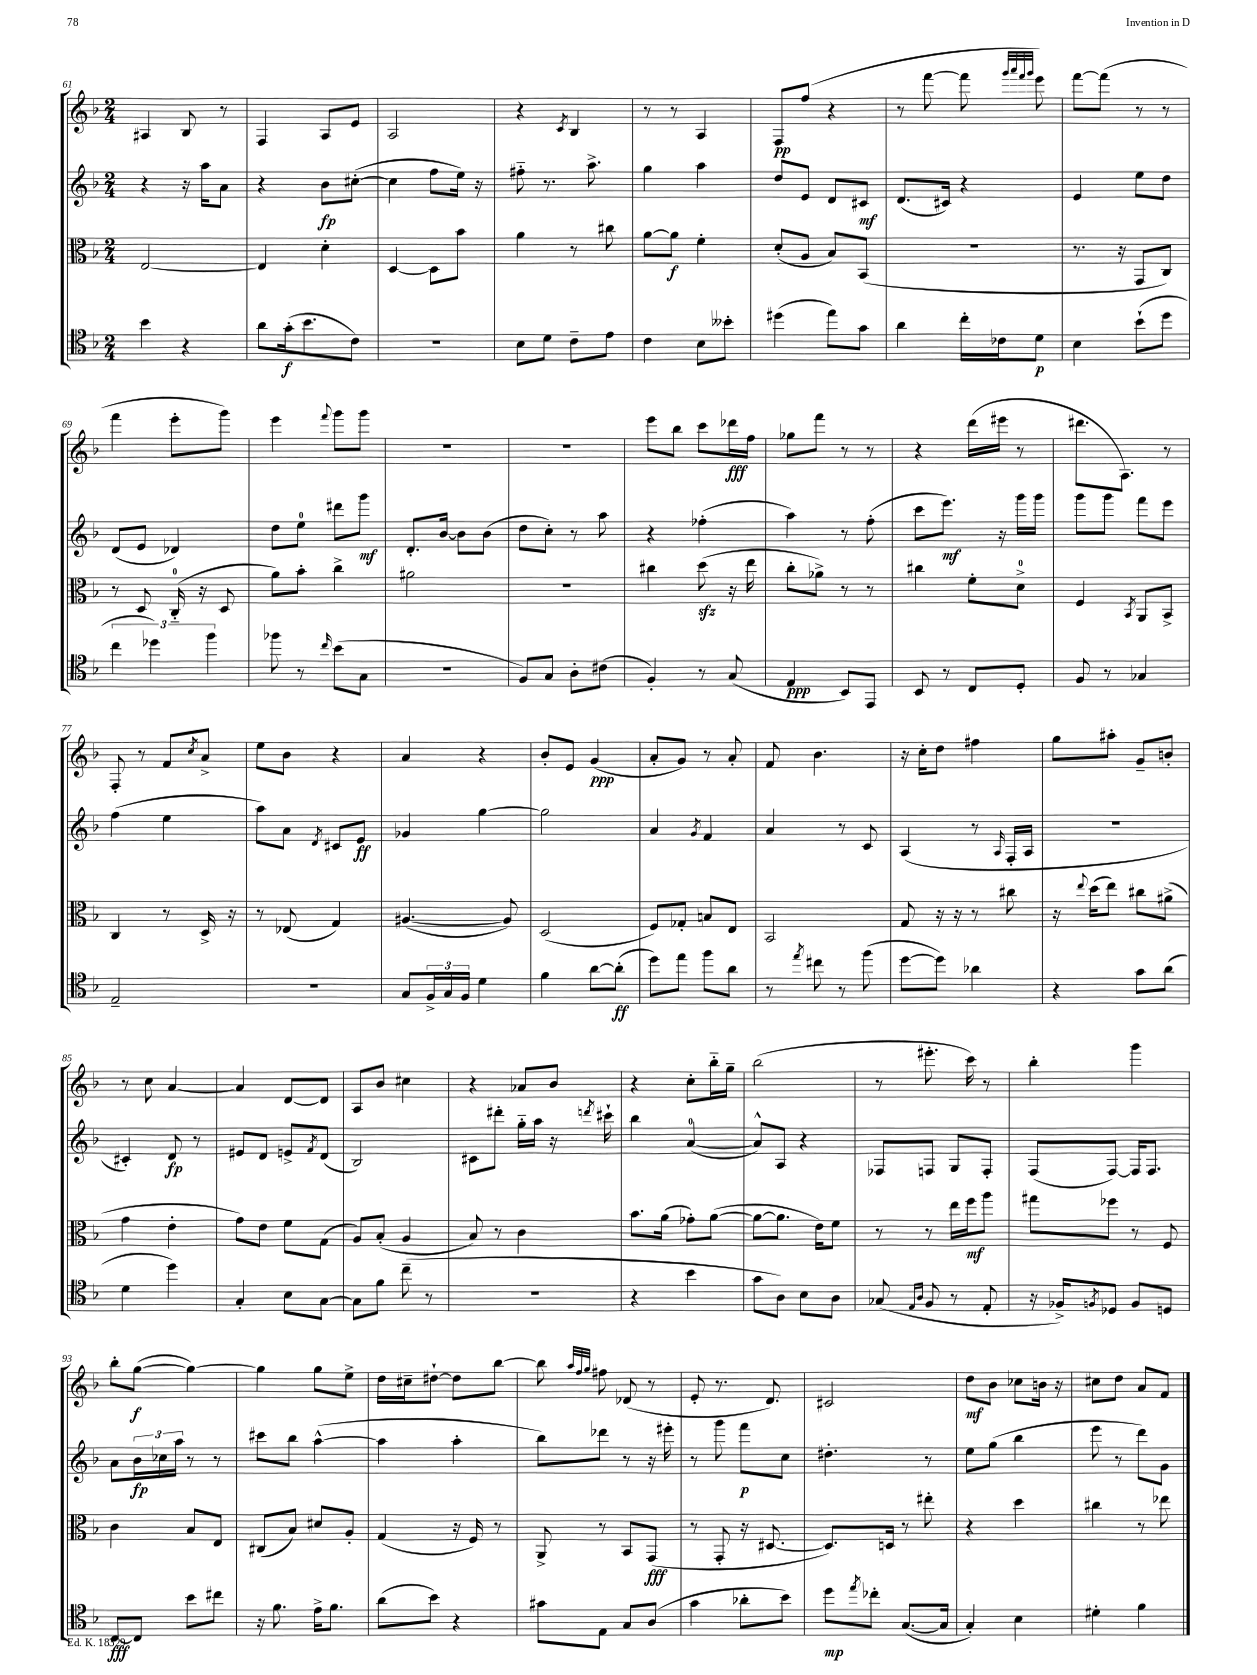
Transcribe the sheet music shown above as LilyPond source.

<<
\new StaffGroup <<
\new Staff = "s0" {
    \clef treble \key f \major \numericTimeSignature \time 2/4
    ais4 bes8 r8 |
    f4 a8 e'8 |
    a2 |
    r4 \acciaccatura { c'8 } bes4 |
    r8 r8 a4 |
    f8\pp f''8( r4 |
    r8 f'''8~ f'''8 \grace { g'''32 a'''32 f'''32 g'''32 } e'''8) |
    f'''8~ f'''8( r8 r8 |
    f'''4 e'''8-. g'''8) |
    e'''4 \appoggiatura { f'''8 } g'''8 g'''8 |
    R2 |
    R2 |
    e'''8 bes''8 c'''8 des'''16\fff f''16 |
    ges''8 f'''8 r8 r8 |
    r4 d'''16( eis'''16 r8 |
    dis'''8. a8.) r8 |
    f8-. r8 f'8 \acciaccatura { c''8 } a'8-> |
    e''8 bes'8 r4 |
    a'4 r4 |
    bes'8-. e'8 g'4\ppp( |
    a'8-. g'8) r8 a'8-. |
    f'8 bes'4. |
    r16 c''16-. d''8 fis''4 |
    g''8 ais''8-. g'8-- b'8-. |
    r8 c''8 a'4~ |
    a'4 d'8~ d'8 |
    a8 bes'8 cis''4 |
    r4 aes'8 bes'8 |
    r4 c''8-. bes''16-_ g''16-- |
    bes''2( |
    r8 eis'''8.-. c'''16) r8 |
    bes''4-. g'''4 |
    bes''8-. g''8~\f( g''4~) |
    g''4 g''8 e''8-> |
    d''16 cis''16-- dis''8~-! dis''8 bes''8~ |
    bes''8 \grace { a''32 f''32 g''32 } fis''8 des'8( r8 |
    e'8-. r8. d'8.) |
    cis'2 |
    d''8\mf bes'8 ces''8 b'16 r16 |
    cis''8 d''8 a'8 f'8 \bar "|." |
}
\new Staff = "s1" {
    \clef treble \key f \major \numericTimeSignature \time 2/4
    r4 r16 a''16 a'8 |
    r4 bes'8\fp cis''8~-.( |
    cis''4 f''8 e''16) r16 |
    fis''8-_ r8. a''8.-> |
    g''4 a''4 |
    d''8 e'8 d'8 cis'8\mf |
    d'8.( cis'16) r4 |
    e'4 e''8 d''8 |
    d'8( e'8 des'4) |
    d''8 e''8-0 dis'''8 g'''8\mf |
    d'8.-. bes'16~ bes'8 bes'8( |
    d''8 c''8-.) r8 a''8 |
    r4 fes''4-.( |
    a''4) r8 f''8-.( |
    c'''8 e'''8.\mf) r16 g'''16 g'''16 |
    g'''8 g'''8 f'''8 e'''8 |
    f''4( e''4 |
    a''8) a'8 \acciaccatura { d'8 } cis'8 e'8\ff |
    ges'4 g''4~ |
    g''2 |
    a'4 \acciaccatura { g'8 } f'4 |
    a'4 r8 c'8 |
    a4( r8 \grace { a16 } f16-. a16 |
    r2 |
    cis'4-.) d'8\fp r8 |
    eis'8 d'8 e'8-> \acciaccatura { f'8 } d'8( |
    bes2) |
    cis'8 dis'''8-. g''16-_ a''16 r16 \acciaccatura { d'''8 } cis'''16-! |
    bes''4 a'4-0~( |
    a'8-^) a8 r4 |
    fes8 f8 g8 f8-. |
    f8( f8~) f16 f8. |
    a'8 \tuplet 3/2 { bes'16\fp ces''16 a''16 } r8 r8 |
    cis'''8 bes''8 a''4~-^( |
    a''4 a''4-. |
    bes''8) des'''8 r8 r16 eis'''16-. |
    r8 g'''8 f'''8\p c''8 |
    dis''4.-. r8 |
    e''8 g''8( bes''4 |
    e'''8 r8 d'''8) g'8 \bar "|." |
}
\new Staff = "s2" {
    \clef alto \key f \major \numericTimeSignature \time 2/4
    e2~ |
    e4 d'4-. |
    d4~ d8 bes'8 |
    a'4 r8 cis''8 |
    a'8~ a'8\f f'4-. |
    d'8-.( a8 bes8) bes,8( |
    R2 |
    r8. r16 g,8 c8) |
    r8 d8 c16-0-_( r16 d8 |
    a'8) bes'8-. c''4-> |
    ais'2 |
    r2 |
    cis''4 d''8\sfz( r16 e''16 |
    c''8-. aes'8->) r8 r8 |
    cis''4 f'8-. d'8-0-> |
    f4 \acciaccatura { bes,8 } a,8 bes,8-> |
    c4 r8 d16-> r16 |
    r8 ees8( g4) |
    ais4.~( ais8) |
    d2( |
    f8) ges8-. b8 e8 |
    bes,2 |
    g8 r16 r16 r8 cis''8 |
    r16 \appoggiatura { e''8 } d''16( e''8) cis''8 ais'8->( |
    g'4 e'4-. |
    g'8) e'8 f'8 g8( |
    a8) bes8-.( a4 |
    bes8) r8 c'4 |
    bes'8. a'16( ges'8-.) a'8~( |
    a'8~ a'8. e'16) f'8 |
    r8 r8 e''16 f''16\mf a''8 |
    gis''8 fes''8 r8 f8 |
    c'4 bes8 e8 |
    cis8( bes8) dis'8 a8-. |
    g4( r16 f16) r8 |
    a,8-> r8 bes,8 g,8\fff( |
    r8 g,8-. r16 dis8.~ |
    dis8.) d16 r8 eis''8-. |
    r4 d''4 |
    cis''4 r8 ees''8 \bar "|." |
}
\new Staff = "s3" {
    \clef tenor \key f \major \numericTimeSignature \time 2/4
    bes'4 r4 |
    a'8 g'16-.\f( bes'8. c'8) |
    R2 |
    bes8 d'8 c'8-- e'8 |
    c'4 bes8 beses'8-. |
    dis''4( e''8) g'8 |
    a'4 c''16-. ces'16 d'8\p |
    bes4 bes'8-!( d''8 |
    \tuplet 3/2 { c''4 des''4) f''4 } |
    fes''8 r8 \grace { c''16 } bes'8( g8 |
    r2 |
    f8) g8 a8-. cis'8( |
    f4-.) r8 g8( |
    e4\ppp bes,8) e,8 |
    bes,8 r8 c8 d8-. |
    f8 r8 ges4 |
    e2-- |
    R2 |
    g8 \tuplet 3/2 { f16-> g16 f16 } d'4 |
    f'4 a'8~ a'8-.\ff( |
    d''8) e''8 f''8 a'8 |
    r8 \acciaccatura { e''8 } cis''8 r8 f''8( |
    d''8~ d''8) aes'4 |
    r4 g'8 a'8( |
    d'4 d''4) |
    g4-. bes8 g8~ |
    g8 f'8 c''8--( r8 |
    R2 |
    r4 bes'4 |
    g'8 a8) bes8 a8 |
    ges8( \grace { e16 a16 } f8 r8 e8-. |
    r16 fes16->) \acciaccatura { f8 } des8 f8 d8 |
    c8~\fff c8 bes'8 cis''8 |
    r16 f'8. e'16-> f'8. |
    a'8( bes'8) r4 |
    gis'8 e8 g8 a8( |
    g'4 aes'8-. bes'8) |
    d''8\mp \acciaccatura { e''8 } ces''8-. g8.~( g16 |
    g4-.) bes4 |
    dis'4-. f'4 \bar "|." |
}
>>
>>
\layout { \context { \Score currentBarNumber = #61 } }
